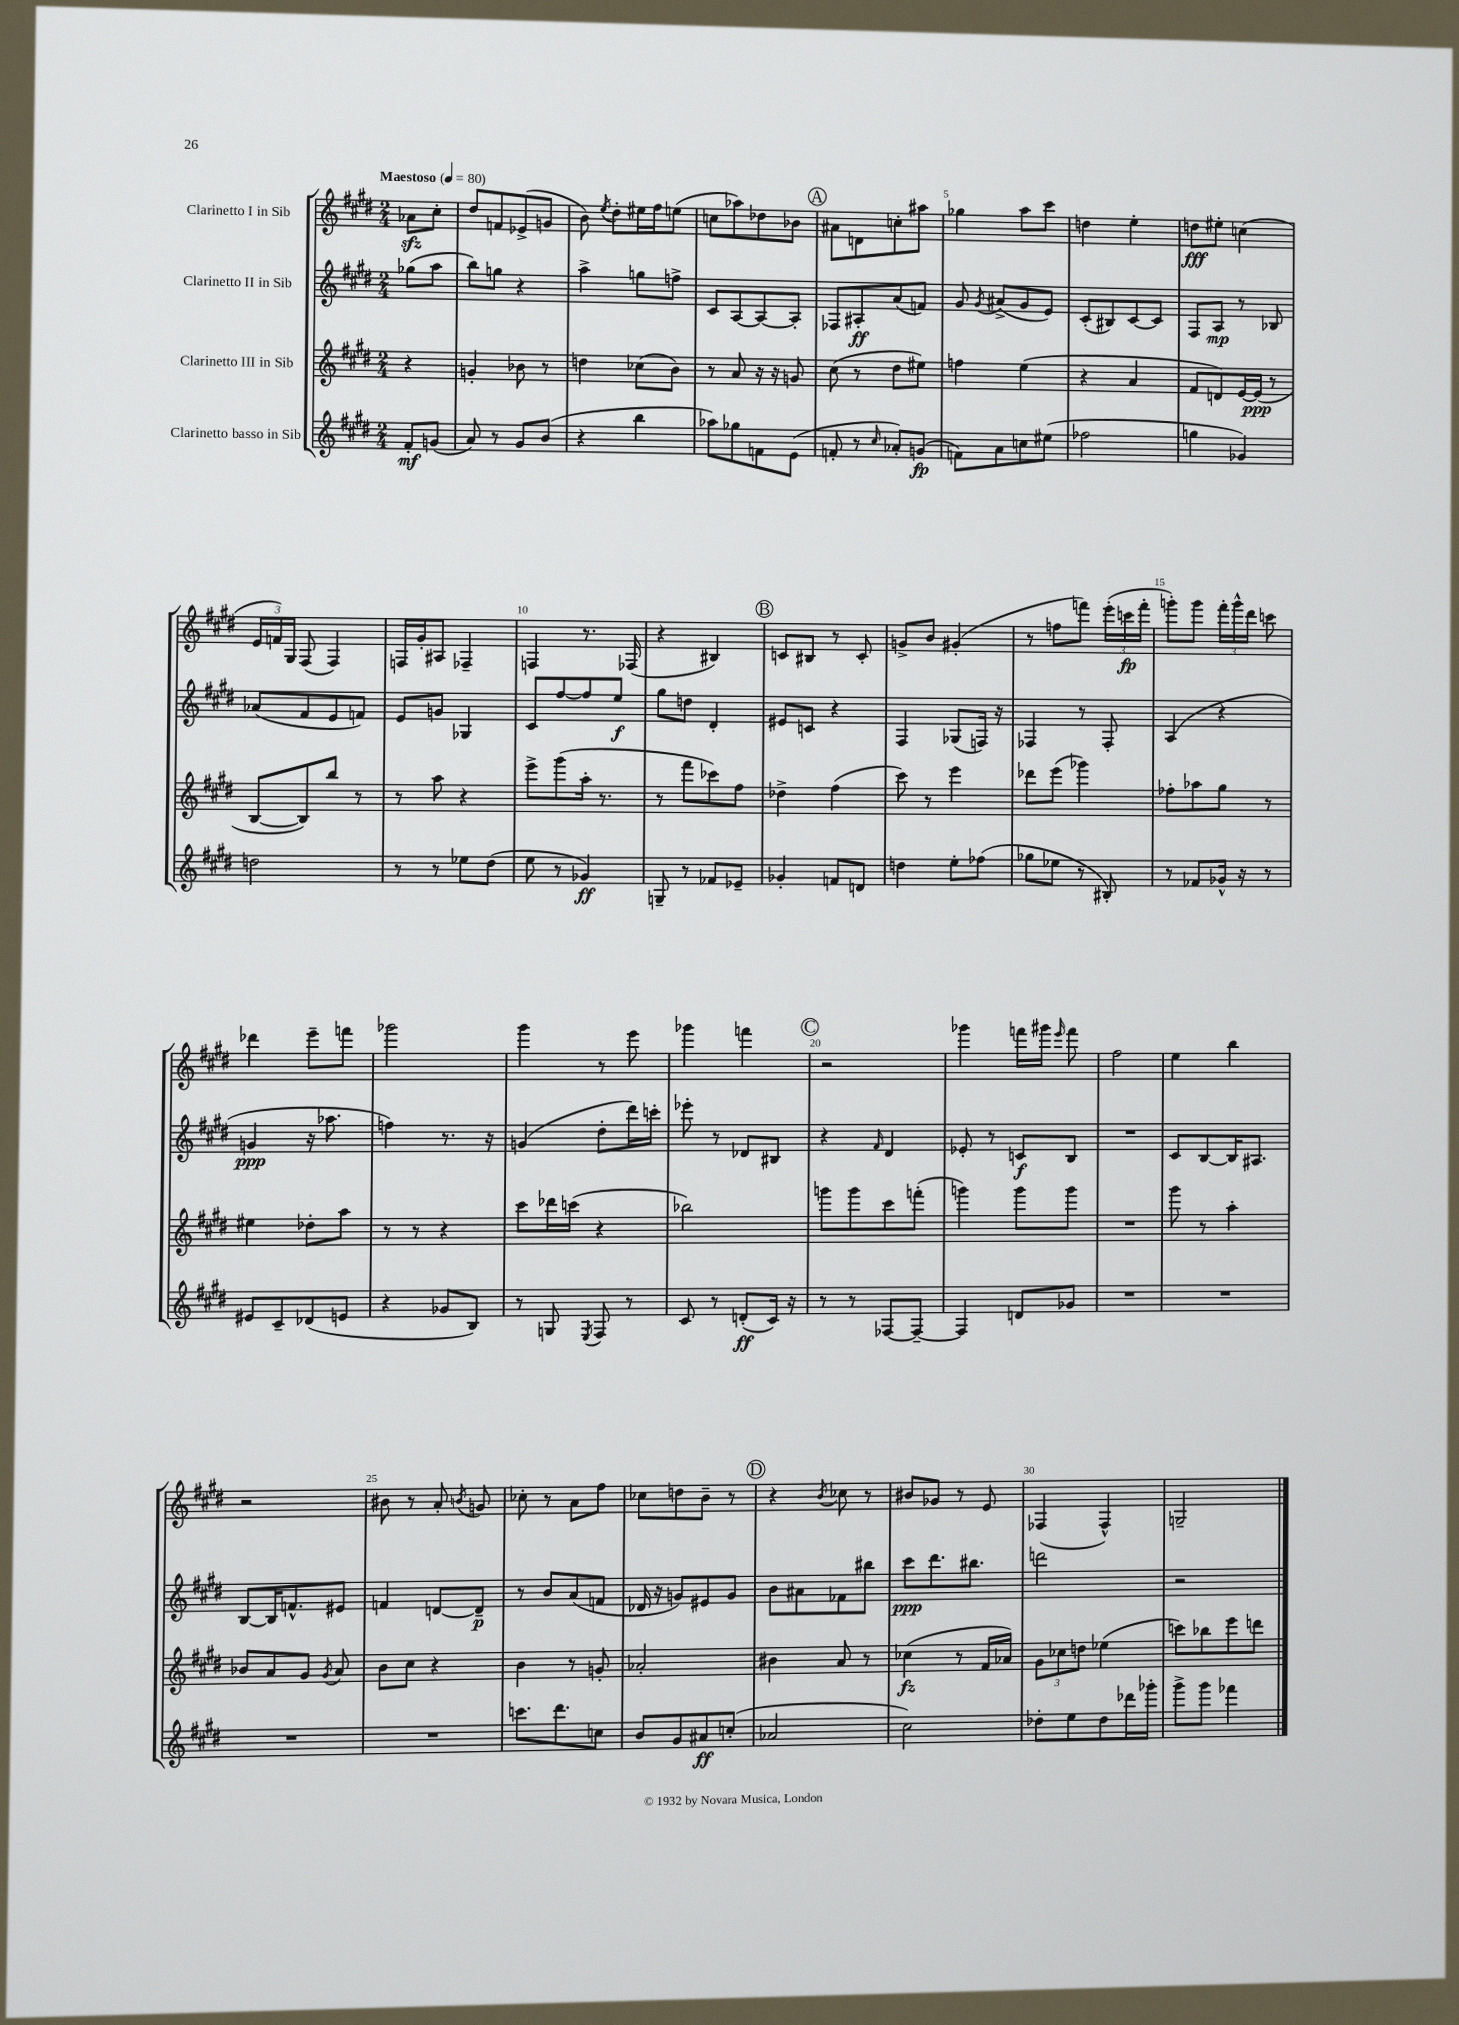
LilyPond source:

<<
\new StaffGroup <<
\new Staff = "s0" \with { instrumentName = "Clarinetto I in Sib" } {
    \clef treble \key e \major \numericTimeSignature \time 2/4 \partial 4 \tempo "Maestoso" 4 = 80
    \autoBeamOff aes'8[\sfz cis''8]-. |
    dis''8[ f'8 ees'8->( g'8] |
    b'8) \acciaccatura { e''8 } dis''8[-. eis''16 fis''16 e''8]( |
    c''8[ aes''8) des''8 bes'8] |
    \mark \markup { \circle "A" } ais'8[ d'8 c''8-. ais''8] |
    ges''4 a''8[ cis'''8] |
    d''4 e''4-. |
    d''8[\fff eis''8]-. c''4( |
    \tuplet 3/2 { e'16[ f'16) gis16] } fis8( fis4) |
    f16[ gis'16-. ais8] fes4-- |
    f4 r8. fes16( |
    r4 bis4) |
    \mark \markup { \circle "B" } c'8[ bis8] r8 c'8-. |
    g'8[-> b'8] gis'4-.( |
    r8 f''8[ f'''8]) \tuplet 3/2 { e'''16[-.( c'''16\fp f'''16]-. } |
    g'''8[-.) g'''8] \tuplet 3/2 { fis'''16[-. g'''16-^ dis'''16] } c'''8 |
    des'''4 e'''8[-- f'''8] |
    ges'''2 |
    gis'''4 r8 e'''8 |
    ges'''4 f'''4 |
    \mark \markup { \circle "C" } r2 |
    ges'''4 f'''16[ gis'''16] \grace { e'''16 } f'''8 |
    fis''2 |
    e''4 b''4 |
    r2 |
    bis'8 r8 a'8-. \acciaccatura { b'8 } g'8 |
    ces''8-. r8 a'8[ fis''8] |
    ces''8[ d''8 b'8]-- r8 |
    \mark \markup { \circle "D" } r4 \acciaccatura { b'8 } ces''8 r8 |
    bis'8[ ges'8] r8 e'8 |
    fes4( fes4-^) |
    g2-- \bar "|." |
}
\new Staff = "s1" \with { instrumentName = "Clarinetto II in Sib" } {
    \clef treble \key e \major \numericTimeSignature \time 2/4 \partial 4
    \autoBeamOff ges''8[( a''8] |
    b''8[) g''8] r4 |
    a''4-> g''8[ f''8]-> |
    cis'8[ a8~ a8~ a8]-. |
    \mark \markup { \circle "A" } fes8[ ais8-.\ff a'8( f'8]) |
    gis'8 \acciaccatura { gis'8 } ais'8[->( gis'8 e'8]) |
    cis'8[-.( bis8) cis'8~ cis'8] |
    fis8[ a8]\mp r8 bes8 |
    aes'8[( fis'8 e'8 f'8]) |
    e'8[ g'8] ges4 |
    cis'8[ fis''8~ fis''8 e''8]\f |
    gis''8[ d''8] dis'4-. |
    \mark \markup { \circle "B" } eis'8[ c'8] r4 |
    fis4 ges8[( f16]) r16 |
    fes4 r8 fes8-. |
    a4( r4 |
    g'4\ppp r16 aes''8. |
    f''4) r8. r16 |
    g'4( dis''8[-. dis'''16) c'''16]-. |
    ees'''8-. r8 des'8[ bis8] |
    \mark \markup { \circle "C" } r4 \grace { fis'16 } dis'4 |
    ees'8-. r8 c'8[\f b8] |
    R2 |
    cis'8[ b8~ b16 ais8.] |
    b8[~ b16 f'8.-^ eis'8] |
    f'4 d'8[~ d'8]--\p |
    r8 b'8[ a'8( f'8] |
    des'16 r16 g'8[) eis'8 g'8] |
    \mark \markup { \circle "D" } b'8[ ais'8 fes'8 bis''8] |
    cis'''8[\ppp dis'''8. bis''8.] |
    d'''2 |
    r2 \bar "|." |
}
\new Staff = "s2" \with { instrumentName = "Clarinetto III in Sib" } {
    \clef treble \key e \major \numericTimeSignature \time 2/4 \partial 4
    \autoBeamOff r4 |
    g'4-. bes'8 r8 |
    d''4 ces''8[( b'8]) |
    r8 a'8 r16 r16 g'8 |
    \mark \markup { \circle "A" } cis''8( r8 dis''8[ eis''8]) |
    f''4 e''4( |
    r4 a'4 |
    fis'8[ d'8) e'16~ e'16]\ppp( r8 |
    b8[~ b8) b''8] r8 |
    r8 a''8 r4 |
    e'''8[-> gis'''8( a''16]-. r8. |
    r8 fis'''8[ ces'''8) fis''8] |
    \mark \markup { \circle "B" } des''4-> fis''4( |
    cis'''8) r8 e'''4 |
    des'''8[ e'''8]( ges'''4) |
    fes''8[-. aes''8 gis''8] r8 |
    eis''4 des''8[-. a''8] |
    r8 r8 r4 |
    cis'''8[ des'''16 c'''16]( r4 |
    bes''2) |
    \mark \markup { \circle "C" } g'''8[ g'''8 cis'''8 f'''8]-.( |
    g'''4) g'''8[ g'''8] |
    R2 |
    gis'''8 r8 a''4-. |
    bes'8[ a'8 gis'8] \acciaccatura { gis'8 } a'8 |
    b'8[ cis''8] r4 |
    b'4 r8 g'8-. |
    aes'2-. |
    \mark \markup { \circle "D" } bis'4 a'8 r8 |
    ces''4\fz( r8 fis'16[ aes'16]) |
    \tuplet 3/2 { gis'8[ ces''8 d''8] } ees''4( |
    c'''8[) bes''8 e'''8 d'''8] \bar "|." |
}
\new Staff = "s3" \with { instrumentName = "Clarinetto basso in Sib" } {
    \clef treble \key e \major \numericTimeSignature \time 2/4 \partial 4
    \autoBeamOff fis'8[-.\mf g'8]( |
    a'8) r8 gis'8[ b'8]( |
    r4 b''4 |
    aes''8[) ges''8 f'8 e'8]( |
    \mark \markup { \circle "A" } f'8-. r8 \grace { cis''16 } aes'8[-.) g'8]\fp( |
    f'8[) a'8 c''8 eis''8]( |
    fes''2 |
    g''4 ges'4) |
    d''2 |
    r8 r8 ees''8[ dis''8]( |
    e''8 r8 ges'4\ff) |
    g8-- r8 fes'8[ ees'8]-- |
    \mark \markup { \circle "B" } ges'4-. f'8[ d'8] |
    d''4 e''8[-. fes''8]( |
    ges''8[ ees''8] r8 bis8-.) |
    r8 fes'8[ ges'16]-^ r16 r8 |
    eis'8[ cis'8-- des'8( e'8] |
    r4 ges'8[ b8]) |
    r8 g8 \acciaccatura { e8 } fis8 r8 |
    cis'8 r8 d'8[-.\ff( cis'16]) r16 |
    \mark \markup { \circle "C" } r8 r8 fes8[~ fes8]~-- |
    fes4 d'8[ ges'8] |
    R2 |
    R2 |
    R2 |
    R2 |
    c'''8.[ dis'''8. c''8] |
    b'8[ gis'8 ais'8\ff c''8]-.( |
    \mark \markup { \circle "D" } aes'2 |
    cis''2) |
    des''8[-. e''8 des''8 des'''16 ges'''16]-. |
    gis'''8[-> gis'''8] fes'''4 \bar "|." |
}
>>
>>
\layout { \context { \Score \override BarNumber.break-visibility = ##(#f #t #t) barNumberVisibility = #(every-nth-bar-number-visible 5) } }
